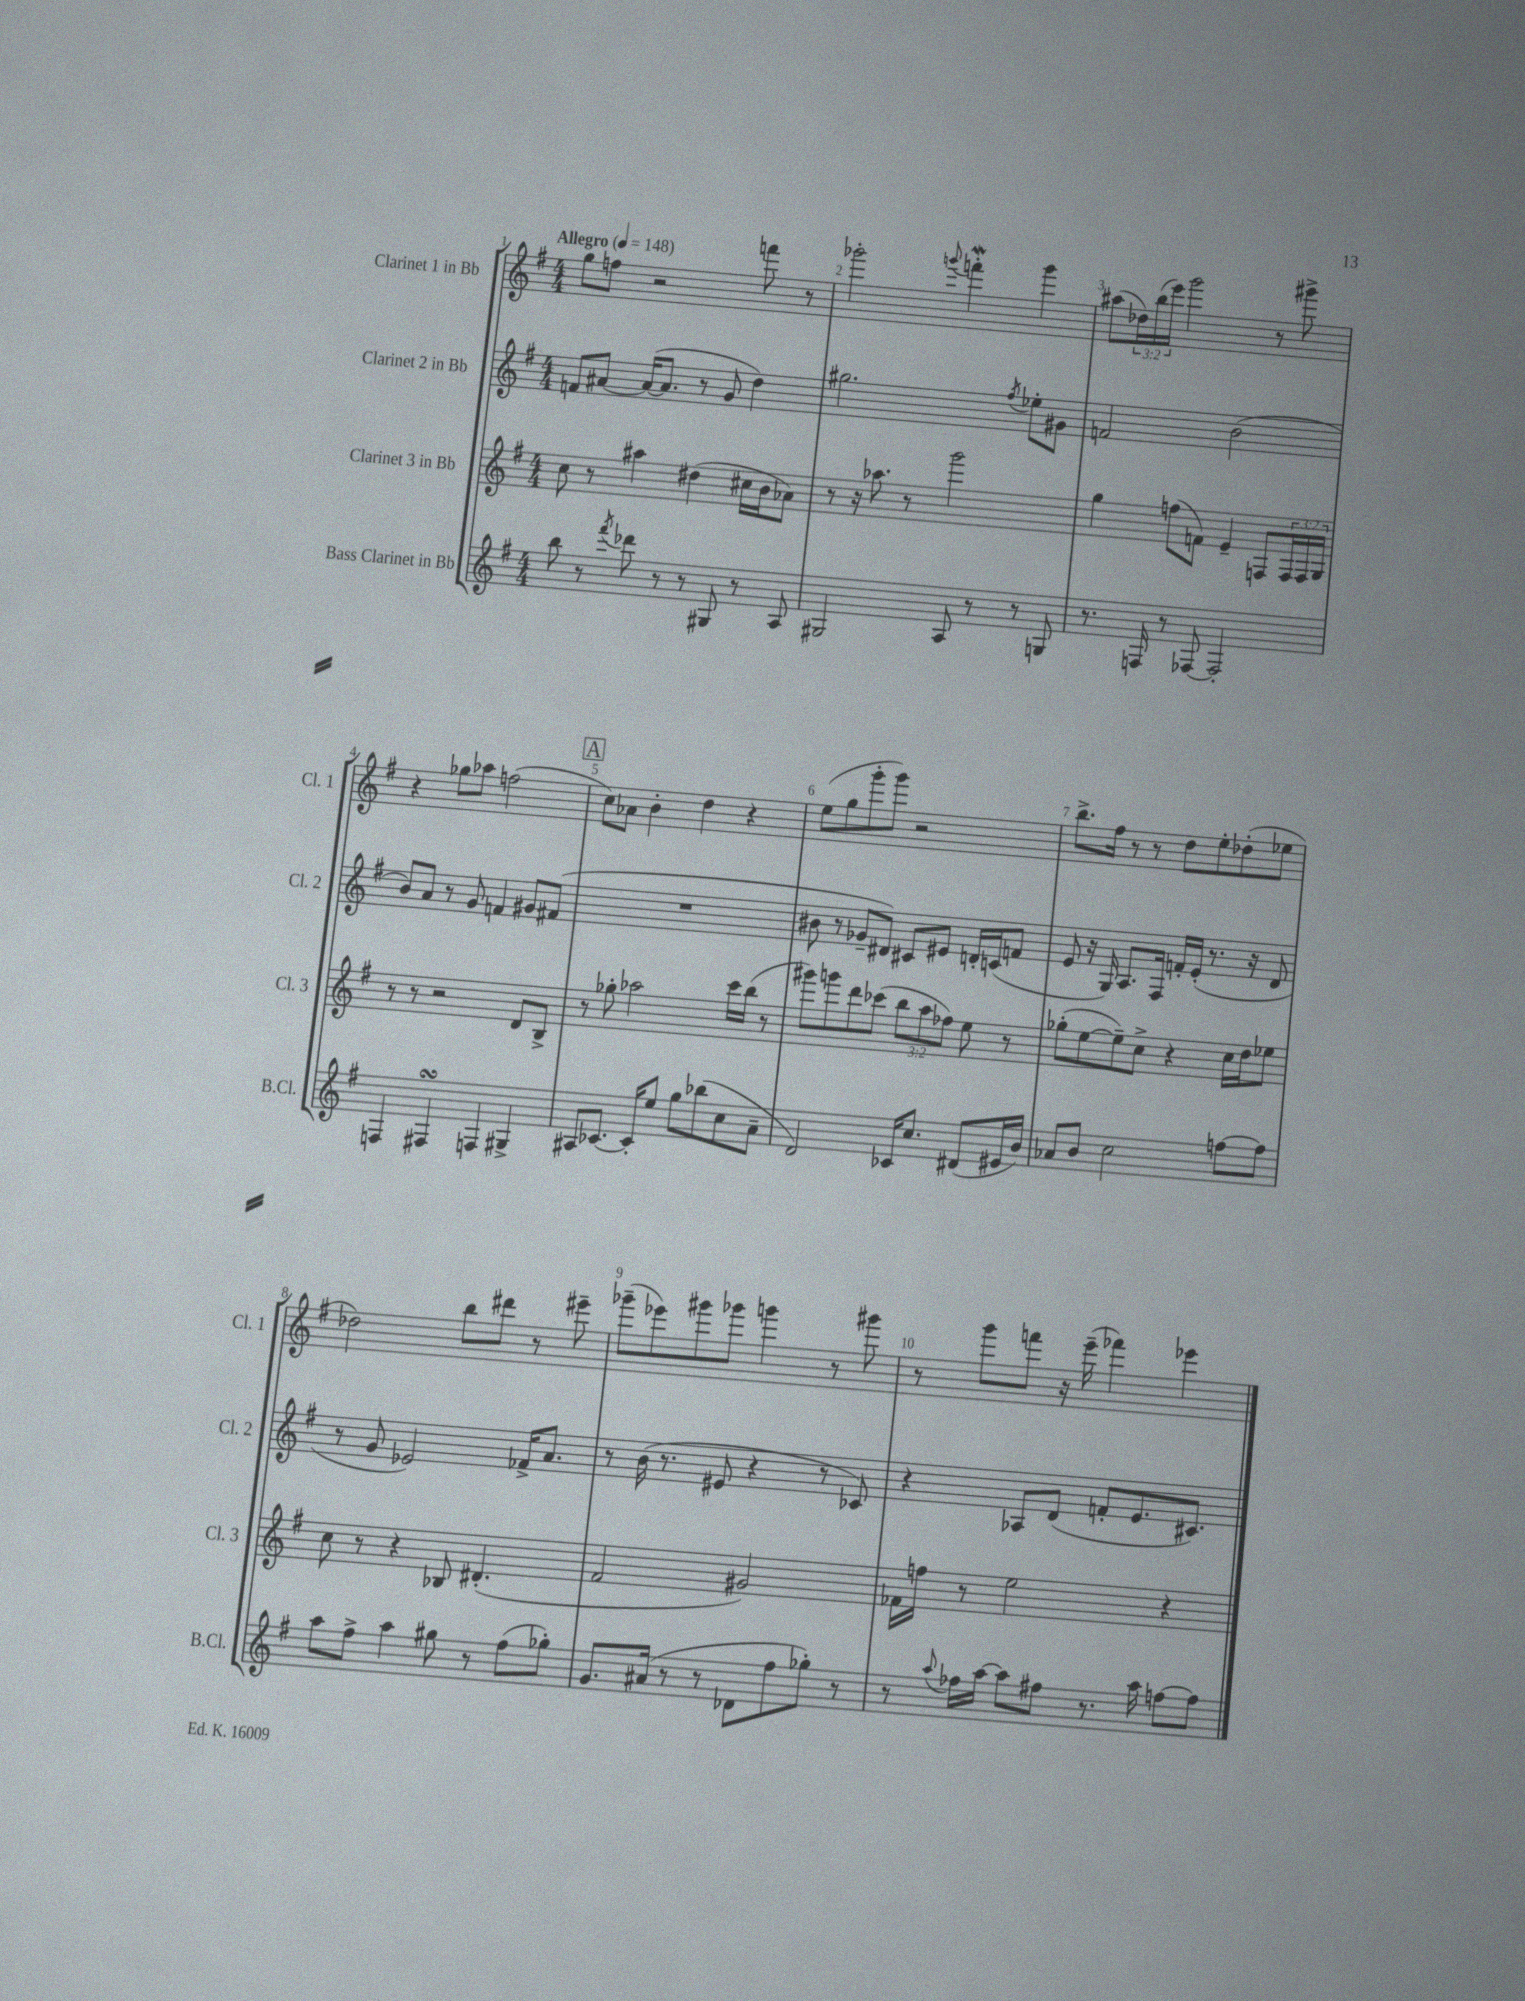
<<
\new StaffGroup <<
\new Staff = "s0" \with { instrumentName = "Clarinet 1 in Bb" shortInstrumentName = "Cl. 1" } {
    \clef treble \key g \major \numericTimeSignature \time 4/4 \override Staff.TupletNumber.text = #tuplet-number::calc-fraction-text \tempo "Allegro" 4 = 148
    g''8 f''8 r2 f'''8 r8 |
    ges'''2-. \appoggiatura { g'''8 } f'''4-.\mordent g'''4 |
    ais''8( \tuplet 3/2 { des''16) b''16( e'''16) } g'''2 r8 gis'''8-> |
    r4 ges''8 aes''8 f''2( |
    \mark \markup { \box "A" } c''8) aes'8 b'4-. d''4 r4 |
    e''8( g''8 g'''8-. g'''8) r2 |
    b''8.-> fis''16 r8 r8 d''8 e''8-. des''8-.( ees''8 |
    des''2) b''8 dis'''8 r8 eis'''8-- |
    ges'''8--( ees'''8) gis'''8 ges'''8 g'''4 r8 gis'''8 |
    r8 g'''8 f'''8 r16 e'''16--( fes'''4) ees'''4 \bar "|." |
}
\new Staff = "s1" \with { instrumentName = "Clarinet 2 in Bb" shortInstrumentName = "Cl. 2" } {
    \clef treble \key g \major \numericTimeSignature \time 4/4
    f'8 ais'8~ ais'16~( ais'8. r8 g'8 d''4) |
    gis''2. \acciaccatura { fis''8 } ees''8-. gis'8 |
    f'2 b'2( |
    b'8) a'8 r8 g'8 f'4 gis'8 fis'8( |
    \mark \markup { \box "A" } R1 |
    bis'8 r8 ges'8-- dis'8) cis'8 eis'8 d'16-. c'16( f'8 |
    e'8 r16 g16) a8. fis16 f'16-. e'16-.( r8. r16 d'8 |
    r8 g'8 ees'2) fes'16-> a'8. |
    r8 b'16( r8. eis'8 r4 r8 ces'8) |
    r4 aes8 d'8( f'8-. e'8. cis'8.) \bar "|." |
}
\new Staff = "s2" \with { instrumentName = "Clarinet 3 in Bb" shortInstrumentName = "Cl. 3" } {
    \clef treble \key g \major \numericTimeSignature \time 4/4 \override Staff.TupletNumber.text = #tuplet-number::calc-fraction-text
    c''8 r8 ais''4 dis''4( cis''16 b'16 aes'8) |
    r8 r16 aes''8. r8 g'''2 |
    g''4 f''8( f'8) e'4-- f8 \tuplet 3/2 { f16 f16 g16 } |
    r8 r8 r2 d'8 b8-> |
    \mark \markup { \box "A" } r8 ges''8-. aes''2 c'''16 b''16( r8 |
    gis'''8) g'''8 d'''8 ces'''8( \tuplet 3/2 { b''8 a''8 fes''8) } e''8 r8 |
    ges''8-.( e''8~ e''8--) c''8-> r4 c''16 d''16 ees''8 |
    c''8 r8 r4 bes8 dis'4.-.( |
    fis'2 gis'2) |
    fes'16 f''16 r8 e''2 r4 \bar "|." |
}
\new Staff = "s3" \with { instrumentName = "Bass Clarinet in Bb" shortInstrumentName = "B.Cl." } {
    \clef treble \key g \major \numericTimeSignature \time 4/4
    b''8 r8 \acciaccatura { fis'''8 } des'''8 r8 r8 gis8 r8 a8 |
    gis2 a8 r8 r8 g8 |
    r8. f16 r8 fes8~ fes2-. |
    f4 fis4\turn f4 gis4-> |
    \mark \markup { \box "A" } ais8 ces'8.~ ces'16-. e''8 g''8 bes''8( c''8 a'8-- |
    d'2) ces'16 c''8. dis'8( eis'16 b'16) |
    aes'8 b'8 c''2 f''8~ f''8 |
    a''8 fis''8-> a''4 gis''8 r8 fis''8( ges''8-.) |
    g'8. ais'16( r8 r8 des'8 fis''8 ges''8-.) r8 |
    r8 \appoggiatura { a''8 } fes''16 a''16~ a''8 fis''8 r8. a''16 f''8~ f''8 \bar "|." |
}
>>
>>
\layout { \context { \Score \override BarNumber.break-visibility = ##(#f #t #t) barNumberVisibility = #all-bar-numbers-visible } }
